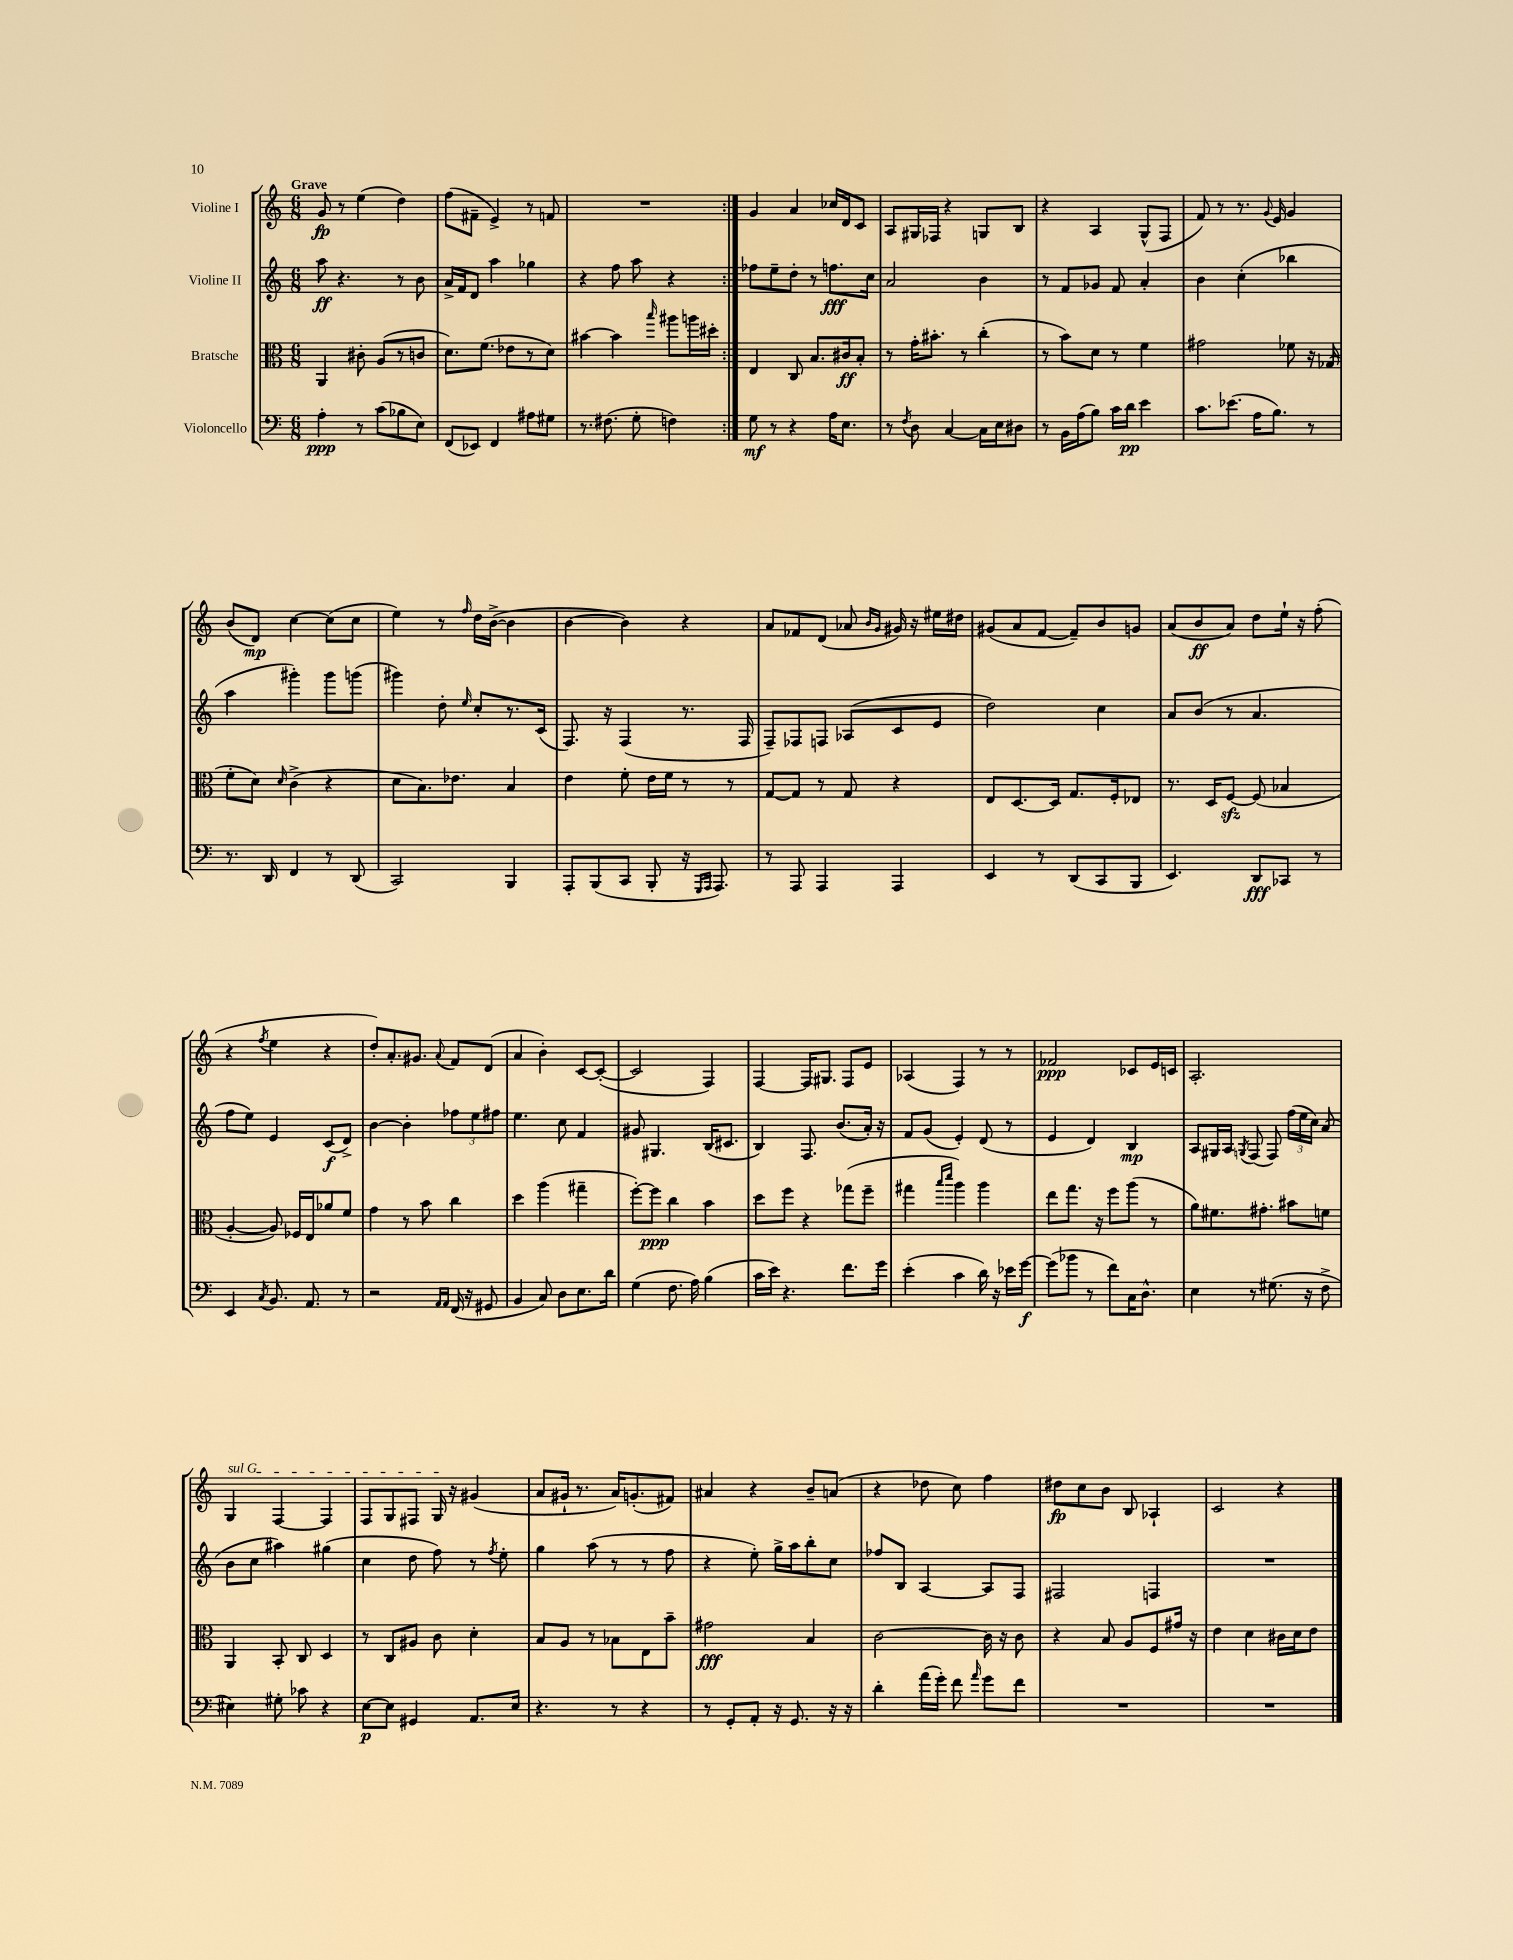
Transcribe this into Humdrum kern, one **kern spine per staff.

**kern	**kern	**kern	**kern
*staff4	*staff3	*staff2	*staff1
*clefF4	*clefC3	*clefG2	*clefG2
*k[]	*k[]	*k[]	*k[]
*M6/8	*M6/8	*M6/8	*M6/8
4A'	4AA	8aa	8g
.	.	4.r	8r
8r	8c#'	.	(4ee
(8c	(8A	.	.
8B-	8r	8r	4dd)
8E)	8c	8b	.
=	=	=	=
(8FF	8.d)	16a^	(8ff
.	.	16f	.
8EE-)	.	8d	8f#~
.	(8.f	.	.
4FF	.	4aa	4e^)
.	8e-	.	.
8A#	8r	4gg-	8r
8G#	8d)	.	8f
=	=	=	=
8.r	[4b#	4r	2.r
(8.F#	.	.	.
.	4b#]	8ff	.
8G'	.	8aa	.
.	16qqbb	.	.
4F)	8aa#	4r	.
.	16aa	.	.
.	16dd#'	.	.
=:|!	=:|!	=:|!	=:|!
8G	4E	8ff-	4g
8r	.	8ee~	.
4r	8C	8dd'	4a
.	8.B	8r	.
16A	.	8.ff	16cc-
8.E	16c#	.	16d
.	8B'	.	8c
.	.	16cc	.
=	=	=	=
8r	8r	2a	8A
8qF	.	.	.
8D	16g'	.	16G#
.	8.b#'	.	16F-
[4C	.	.	4r
.	8r	.	.
16C]	(4cc'	4b	8G
16E	.	.	.
8D#	.	.	8B
=	=	=	=
8r	8r	8r	4r
16BB	8b)	8f	.
(16A	.	.	.
8B)	8d	8g-	4A
16c	8r	8f	.
16d	.	.	.
4e	4f	4a'	(8G^^
.	.	.	8F
=	=	=	=
8.c	2g#	4b	8f)
.	.	.	8r
(8.e-	.	.	.
.	.	(4cc'	8.r
16A	.	.	.
.	.	.	8qqg
8.B)	.	.	16e
.	8f-	4bb-	4g
8r	16r	.	.
.	(16G-	.	.
=	=	=	=
8.r	8f'	4aa	(8b
.	8d)	.	8d)
16DD	.	.	.
.	16qqd	.	.
4FF	(4c^	4ggg#')	[4cc
8r	4r	8ggg#	(8cc]
(8DD	.	(8ggg	8cc
=	=	=	=
2CC)	8d	4ggg#)	4ee)
.	8.B)	.	.
.	.	8dd'	8r
.	8.e-	.	.
.	.	16qqee	16qqff
.	.	8cc'	16dd
.	.	.	([16b^
4BBB	4B	8.r	4b]
.	.	(16c	.
=	=	=	=
8AAA'	4e	8.F)	[4b
(8BBB	.	.	.
.	.	16r	.
8CC	8f'	(4F	4b])
8BBB'	16e	.	.
.	16f	.	.
16r	8r	8.r	4r
16qqGGG	.	.	.
16qqAAA	.	.	.
8.AAA)	.	.	.
.	8r	.	.
.	.	16F	.
=	=	=	=
8r	[8G	8F~)	8a
8AAA	8G]	8F-	8f-
4AAA	8r	8F	(8d
.	8G	(8A-	8a-
.	.	.	16qqb
.	.	.	16qqg
4AAA	4r	8c	16g#)
.	.	.	16r
.	.	8e	16ee#
.	.	.	16dd#
=	=	=	=
4EE	8E	2dd)	(8g#
.	[8.D	.	8a
8r	.	.	[8f
.	16D]	.	.
(8DD	8.G	.	8f~])
8CC	.	4cc	8b
.	16F'	.	.
8BBB	8E-	.	8g
=	=	=	=
4.EE)	8.r	8a	(8a
.	.	(8b	8b
.	16D	.	.
.	[8F	8r	8a)
8DD	(8F]	4.a	8dd
8CC-	4B-	.	16ee`
.	.	.	16r
8r	.	.	(8ff'
=	=	=	=
4EE	[4A'	8ff	4r
.	.	8ee)	.
8qC	.	.	8qff
8.BB	8A])	4e	4ee
.	16F-	.	.
8.AA	16E	.	.
.	8a-	(8c	4r
8r	8f	8d^)	.
=	=	=	=
2r	4g	[4b	8dd')
.	.	.	8.a'
.	8r	4b']	.
.	.	.	8.g#
.	8b	.	.
16qqAA	.	.	.
16qqAA	.	.	8qqa
(16FF	4cc	12ff-	8f
16r	.	.	.
.	.	12ee	.
8GG#	.	.	(8d
.	.	12ff#	.
=	=	=	=
4BB	4dd	4.ee	4a
8C)	(4aa	.	4b')
8D	.	8cc	.
8.E	4gg#~	4f	[8c
.	.	.	(8c'_
16d	.	.	.
=	=	=	=
(4G	[8ff')	8g#	2c]
.	8ff]	4.G#	.
8.F	4cc	.	.
16A)	.	.	.
(4B	4b	(16B	4F)
.	.	8.c#	.
=	=	=	=
16c	8dd	4B)	[4F
16e)	.	.	.
4.r	8ff	.	.
.	4r	8.F	16F]
.	.	.	8.G#
.	.	(8.b	.
8.f	(8gg-	.	8F
.	8ff~	16a')	8e
16g	.	16r	.
=	=	=	=
(4e'	4gg#	8f	(4A-
.	.	(8g	.
.	16qqbb	.	.
.	16qqddd	.	.
4c	4aa)	4e')	4F)
16d)	4aa	(8d	8r
16r	.	.	.
16e-	.	8r	8r
[16g	.	.	.
=	=	=	=
(8g]	8ee	4e	2f-
8b-	8.gg	.	.
8r	.	4d)	.
.	16r	.	.
8f)	8ff	.	.
16C	(8aa	4B	8c-
8.D^^	.	.	.
.	8r	.	16e
.	.	.	16c
=	=	=	=
4E	8a)	8A	2.A'
.	8.f#	16G#	.
.	.	16A	.
.	.	8qG	.
8r	.	(8F	.
.	8.g#'	.	.
(8.G#	.	8F)	.
.	8b#	(24ff	.
.	.	24ee	.
16r	.	.	.
.	.	24cc)	.
8F^	8f	(8a	.
=	=	=	=
4E#)	4AA	8b	4G
.	.	8cc	.
8G#'	8BB'	4aa#)	[4F
8c-	8C	.	.
4r	4D	(4gg#	4F]
=	=	=	=
[8E	8r	4cc	8F
8E]	8C	.	8G
4GG#	8A#	8dd	8F#
.	8c	8ff)	16G
.	.	.	16r
8.AA	4d'	8r	(4g#
.	.	8qff	.
.	.	8ee'	.
16E	.	.	.
=	=	=	=
4.r	8B	4gg	8a
.	8A	.	16g#`
.	.	.	8.r
.	8r	(8aa	.
8r	8B-	8r	16a)
.	.	.	(8.g'
4r	8E	8r	.
.	8b~	8ff	8f#)
=	=	=	=
8r	2g#	4r	4a#
8GG'	.	.	.
8AA'	.	8ee')	4r
16r	.	16gg^	.
8.GG	.	16aa	.
.	4B	8bb'	8b~
16r	.	8cc	(8a
16r	.	.	.
=	=	=	=
4d'	[2c	8ff-	4r
.	.	8B	.
(16a	.	[4A	8dd-
16g')	.	.	.
8f	.	.	8cc)
16qqa	.	.	.
8g	16c]	8A]	4ff
.	16r	.	.
8f	8c	8F	.
=	=	=	=
2.r	4r	2F#	8dd#
.	.	.	8cc
.	8B	.	8b
.	8A	.	8B
.	8F	4F	4A-`
.	16g#	.	.
.	16r	.	.
=	=	=	=
2.r	4e	2.r	2c
.	4d	.	.
.	16c#	.	4r
.	16d	.	.
.	8e	.	.
==	==	==	==
*-	*-	*-	*-
